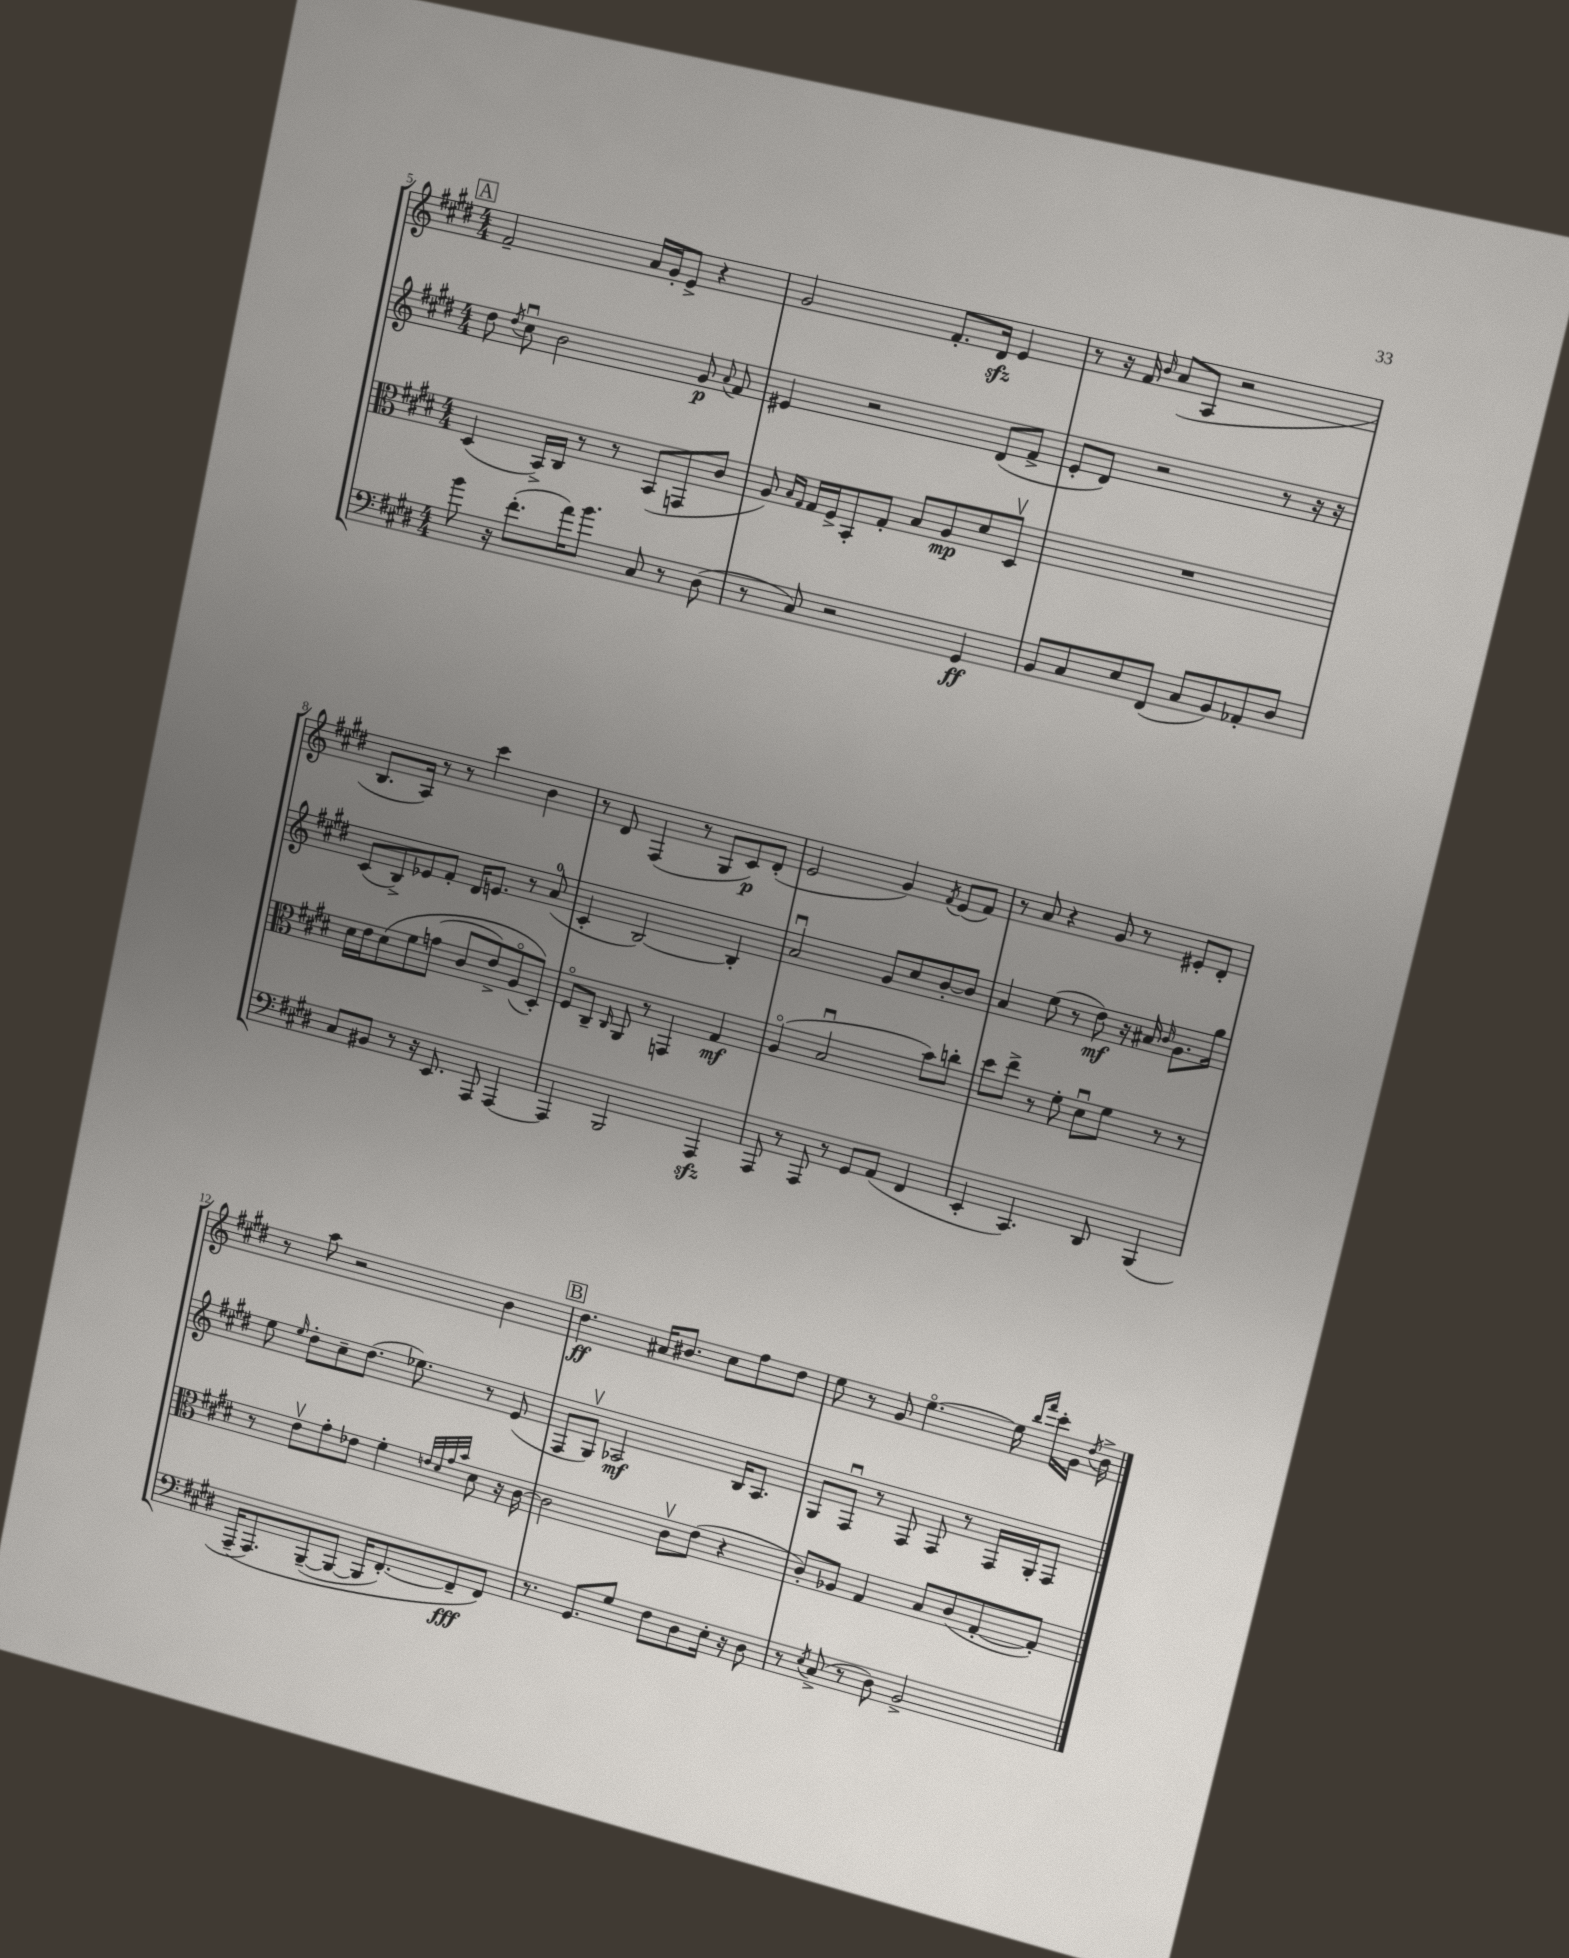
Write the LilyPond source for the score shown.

<<
\new StaffGroup <<
\new Staff = "s0" {
    \clef treble \key e \major \numericTimeSignature \time 4/4
    \autoBeamOff \mark \markup { \box "A" } fis'2-- a'16[ gis'16-. e'8]-> r4 |
    gis'2 fis'8.[-. dis'16]\sfz e'4 |
    r8 r16 fis'16 \grace { b'16 } a'8[( a8] r2 |
    b8.[ a16]) r8 r8 cis'''4 b'4 |
    r8 dis'8 fis4( r8 gis8[ cis'8\p) dis'8]-.( |
    e'2 gis'4) \acciaccatura { fis'8 } e'8[( fis'8]) |
    r8 a'8 r4 gis'8 r8 eis'8[-. dis'8]-. |
    r8 a''8 r2 b'4 |
    \mark \markup { \box "B" } dis''4.\ff ais'16[ bis'8.] cis''8[ fis''8 dis''8] |
    e''8 r8 gis'8 e''4.~\flageolet e''16 \grace { b''16[ fis'''16] } cis'''16[-. gis'16] \acciaccatura { dis''8 } b'16-> \bar "|." |
}
\new Staff = "s1" {
    \clef treble \key e \major \numericTimeSignature \time 4/4
    \autoBeamOff \mark \markup { \box "A" } dis''8 \acciaccatura { dis''8 } cis''8\downbow b'2 gis'8\p \appoggiatura { a'8 } fis'8 |
    eis'4 r2 dis'8[( fis'8]-> |
    e'8[-. dis'8]) r2 r8 r16 r16 |
    cis'8[( b8->) ees'8 fis'8]-. dis'16[ e'8.] r8 a'8-0( |
    cis'4-. b2~) b4-. |
    a'2\downbow gis'8[ cis''8 b'8~-. b'8] |
    a'4 e''8( r8 dis''8\mf) r16 ais'16 \grace { b'16 } gis'8.[ gis''16] |
    e''8 \grace { e''16 } dis''8[-. cis''8-- dis''8.]( ees''8.) r8 e'8( |
    \mark \markup { \box "B" } fis8[ gis8]\upbow) aes2\mf b16[ aes8.] |
    gis8[ fis8]\downbow r8 fis8 fis8 r8 fis16[ gis16-. fis8] \bar "|." |
}
\new Staff = "s2" {
    \clef alto \key e \major \numericTimeSignature \time 4/4
    \autoBeamOff \mark \markup { \box "A" } dis4( b,16[->) cis16] r8 r8 b,8[( g,8 cis'8] |
    a8) \grace { b16[ gis16] } gis16[ fis16-> b,8-. gis8]-. b8[ a8\mp dis'8 dis8]\upbow |
    R1 |
    dis'16[ e'16 dis'8\( fis'8 g'8]( cis'8[ e'8->) a8\flageolet( dis8]-.)\) |
    fis8[\flageolet cis8]-- \grace { cis16 } a,8 r8 g,4 gis4\mf |
    a4\flageolet( b2\downbow b'8[) c''8]-. |
    dis''8[ e''8]-> r8 fis'8-. dis'8[\downbow fis'8] r8 r8 |
    r8 e'8[\upbow gis'8-. ees'8] fis'4-. \grace { e'32[ dis'32 gis'32 b'32] } dis'8 r16 cis'16~ |
    \mark \markup { \box "B" } cis'2 cis'8[\upbow e'8]( r4 |
    cis'8[-.) aes8] gis4 b8[ cis'8( gis8~-. gis8]-.) \bar "|." |
}
\new Staff = "s3" {
    \clef bass \key e \major \numericTimeSignature \time 4/4
    \autoBeamOff \mark \markup { \box "A" } b'8 r16 fis'8.[-.( a'16) b'8.] cis8 r8 dis8( |
    r8 cis8) r2 gis,4\ff |
    b,8[ cis8 e8 fis,8]( cis8[ b,8) aes,8-. dis8] |
    cis8[ bis,8] r8 r16 e,8. a,,8 a,,4~ |
    a,,4 b,,2 a,,4\sfz |
    a,,8 r8 a,,8 r8 gis,8[ a,8]( fis,4 |
    e,4-. cis,4.) dis,8 b,,4( |
    a,,16[--\( a,,8.) b,,8~--( b,,8]~ b,,16[ fis,8.~-.) fis,8--\fff fis,8]\) |
    \mark \markup { \box "B" } r8. gis,8.[ gis8] fis8[ dis8 e16]-. r16 dis8 |
    r8 \acciaccatura { e8 } cis8->( r8 dis8) b,2-> \bar "|." |
}
>>
>>
\layout { \context { \Score currentBarNumber = #5 } }
